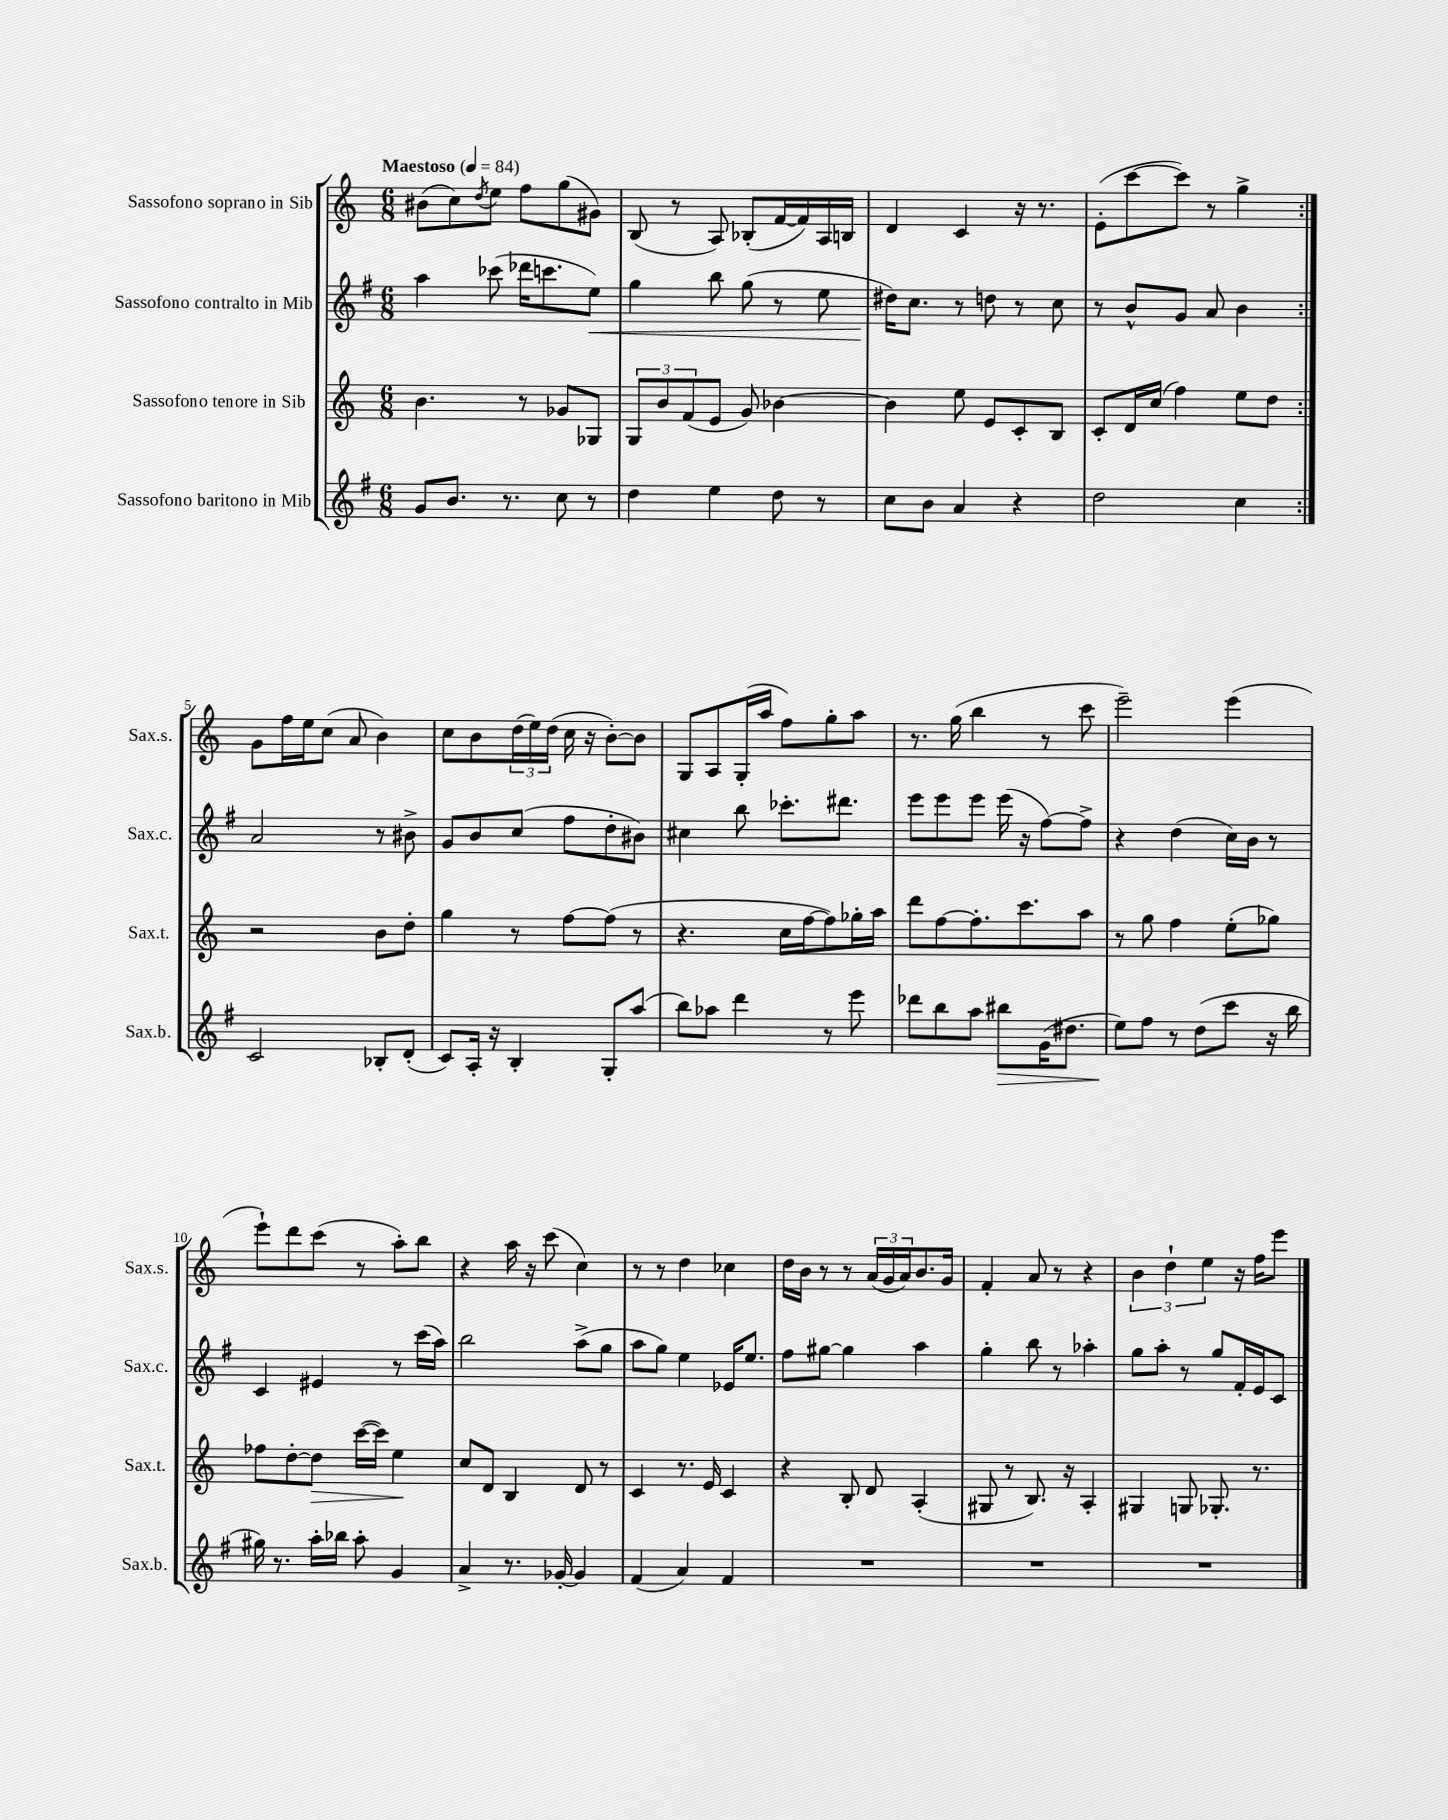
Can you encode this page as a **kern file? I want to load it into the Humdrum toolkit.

**kern	**kern	**kern	**kern
*staff4	*staff3	*staff2	*staff1
*clefG2	*clefG2	*clefG2	*clefG2
*k[f#]	*k[]	*k[f#]	*k[]
*M6/8	*M6/8	*M6/8	*M6/8
*MM84	*MM84	*MM84	*MM84
8g	4.b	4aa	(8b#
8.b	.	.	8cc)
.	.	.	8qdd
.	.	(8ccc-	8ee
8.r	.	.	.
.	8r	16ddd-	8ff
.	.	8.ccc	.
8cc	8g-	.	(8gg
8r	8G-	8ee)	8g#)
=	=	=	=
4dd	12G	4gg	(8B
.	12b	.	.
.	.	.	8r
.	(12f	.	.
4ee	8e	8bb	8A)
.	8g)	(8gg	(8B-'
8dd	[4b-	8r	[16f
.	.	.	16f])
8r	.	8ee	16A
.	.	.	16B
=	=	=	=
8cc	4b-]	16dd#)	4d
.	.	8.cc	.
8b	.	.	.
4a	8ee	8r	4c
.	8e	8dd	.
4r	8c'	8r	16r
.	.	.	8.r
.	8B	8cc	.
=	=	=	=
2dd	8c'	8r	(8e'
.	16d	8b^^	[8ccc
.	(16cc	.	.
.	4ff)	8g	8ccc])
.	.	8a	8r
4cc	8ee	4b	4gg^
.	8dd	.	.
=:|!	=:|!	=:|!	=:|!
2c	2r	2a	8g
.	.	.	16ff
.	.	.	16ee
.	.	.	(8cc
.	.	.	8a
8B-'	8b	8r	4b)
(8d'	8dd'	8b#^	.
=	=	=	=
8c)	4gg	8g	8cc
16A'	.	8b	8b
16r	.	.	.
4B'	8r	(8cc	(24dd
.	.	.	24ee)
.	.	.	(24dd
.	[8ff	8ff#	16cc
.	.	.	16r
8G'	(8ff]	8dd'	[8b')
(8aa	8r	8b#)	8b]
=	=	=	=
8bb)	4.r	4cc#	8G
8aa-	.	.	8A
4ddd	.	8bb	(16G'
.	.	.	16aa
.	16cc	8.ccc-'	8ff)
.	[16ff	.	.
8r	8ff])	.	8gg'
.	.	8.ddd#	.
8eee	16gg-'	.	8aa
.	16aa	.	.
=	=	=	=
8ddd-	8ddd	8eee	8.r
8bb	[8ff	8eee	.
.	.	.	(16gg
8aa	8.ff']	8eee	4bb
8bb#	.	(16eee	.
.	8.ccc	16r	.
(16g	.	[8ff#)	8r
8.dd#	.	.	.
.	8aa	8ff#^]	8ccc
=	=	=	=
8ee)	8r	4r	2eee~)
8ff#	8gg	.	.
8r	4ff	(4dd	.
(8dd	.	.	.
8ccc	(8ee'	16cc)	(4eee
.	.	16b	.
16r	8gg-)	8r	.
16bb	.	.	.
=	=	=	=
16gg#)	8ff-	4c	8eee`)
8.r	.	.	.
.	[8dd'	.	8ddd
16aa'	8dd]	4e#	(8ccc
16bb-	.	.	.
8aa'	([16ccc	.	8r
.	16ccc])	.	.
4g	4ee	8r	8aa')
.	.	(16ccc	8bb
.	.	16aa)	.
=	=	=	=
4a^	8cc	2bb	4r
.	8d	.	.
8.r	4B	.	16aa
.	.	.	16r
.	.	.	(8ccc
[16g-'	.	.	.
4g-]	8d	(8aa^	4cc)
.	8r	8gg	.
=	=	=	=
(4f#	4c	8aa	8r
.	.	8gg)	8r
4a)	8.r	4ee	4dd
.	16e	.	.
4f#	4c	16e-	4cc-
.	.	8.ee	.
=	=	=	=
2.r	4r	8ff#	16dd
.	.	.	16b
.	.	[8gg#	8r
.	8B'	4gg#]	8r
.	8d	.	(24a
.	.	.	24g
.	.	.	24a)
.	(4A'	4aa	8.b
.	.	.	16g
=	=	=	=
2.r	8G#	4gg'	4f'
.	8r	.	.
.	8.B)	8bb	8a
.	.	8r	8r
.	16r	.	.
.	4A'	4aa-'	4r
=	=	=	=
2.r	4G#	8gg	6b
.	.	8aa'	.
.	.	.	6dd`
.	8G	8r	.
.	.	.	6ee
.	8.G-'	8gg	.
.	.	16f#'	16r
.	8.r	16e	16ff
.	.	8c	8eee
==	==	==	==
*-	*-	*-	*-
